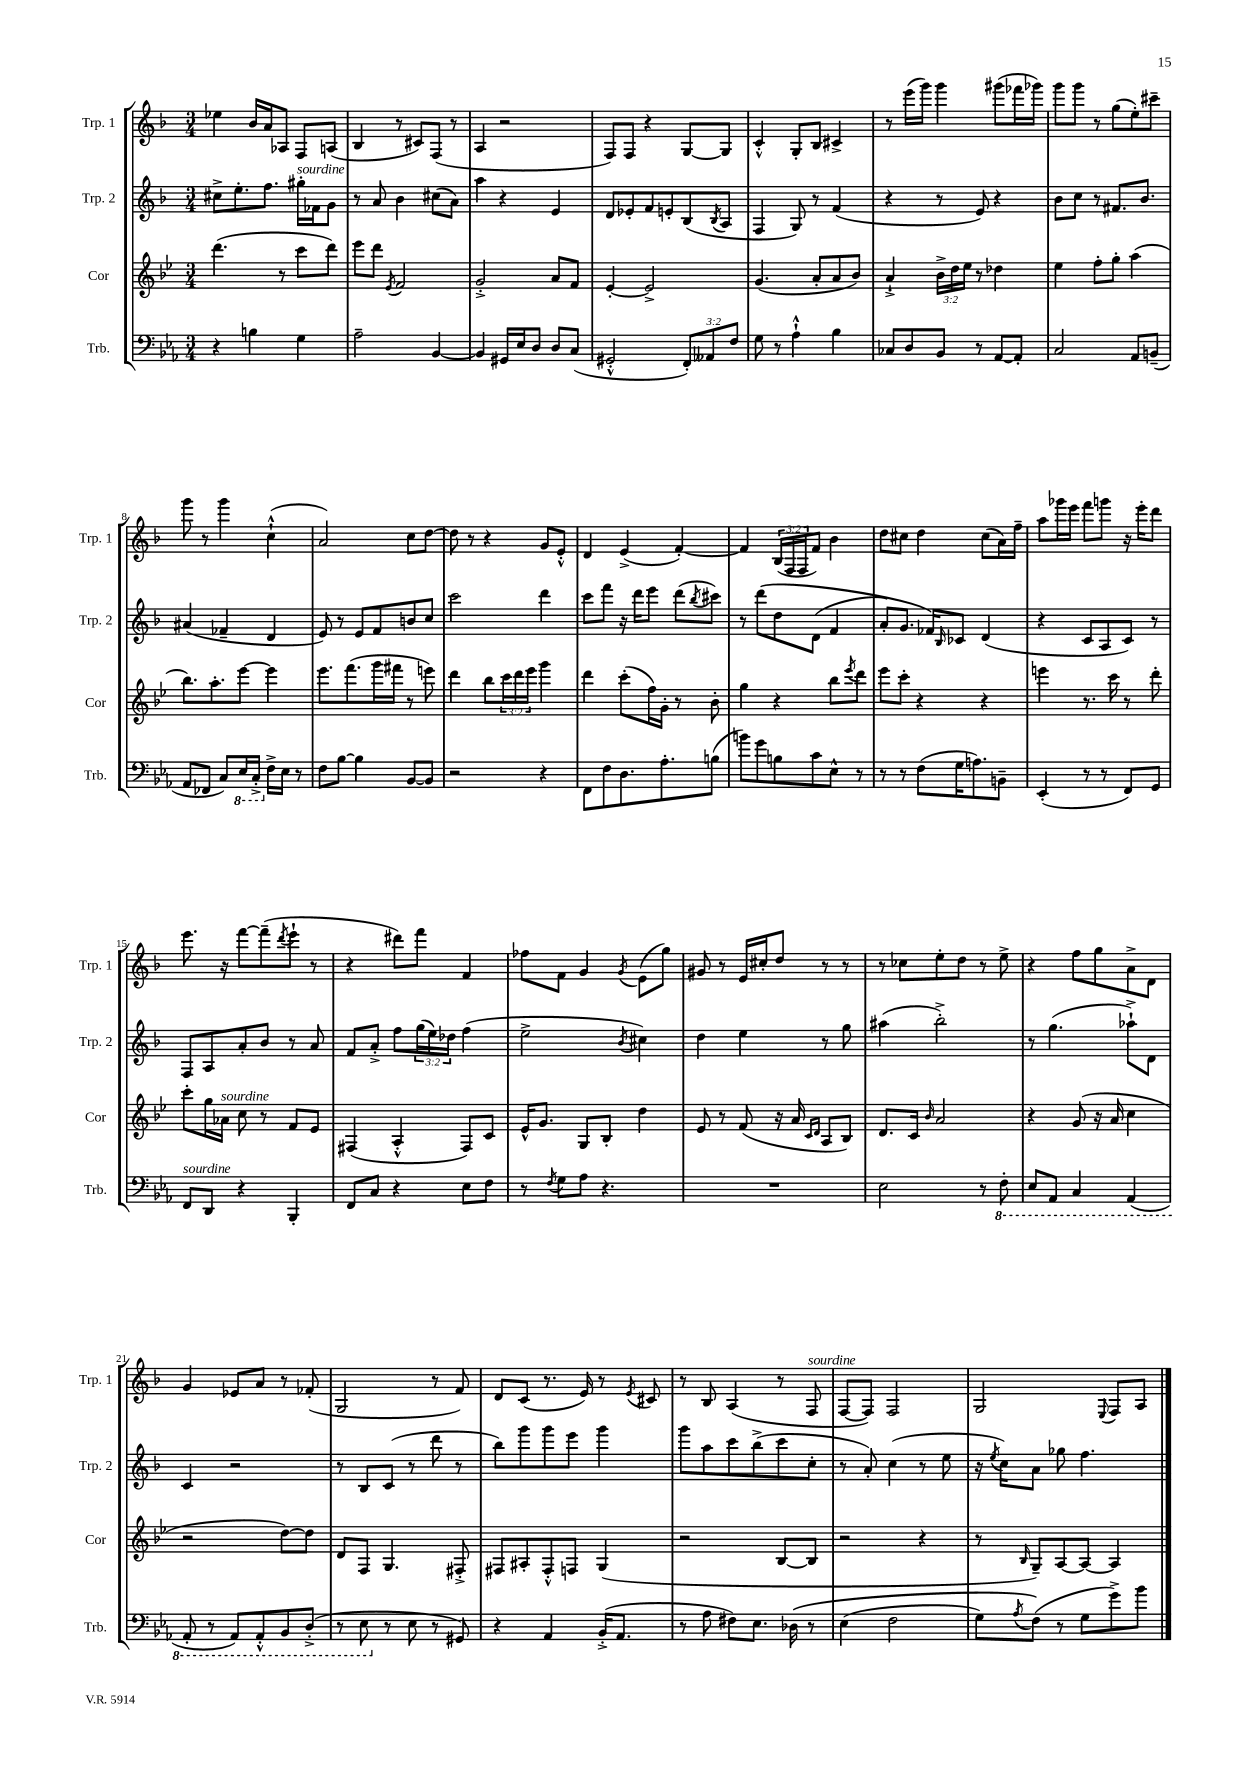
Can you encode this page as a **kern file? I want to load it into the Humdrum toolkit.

**kern	**kern	**kern	**kern
*staff4	*staff3	*staff2	*staff1
*clefF4	*clefG2	*clefG2	*clefG2
*k[b-e-a-]	*k[b-e-]	*k[b-]	*k[b-]
*M3/4	*M3/4	*M3/4	*M3/4
4r	(4.ddd	8cc#^	4ee-
.	.	8.ee'	.
4B	.	.	16b-
.	.	8.ff	16a
.	8r	.	8A-
4G	8ccc	16gg#'	8F
.	.	16f-	.
.	8ddd)	8g	(8A
=	=	=	=
2A-~	8eee-	8r	4B-
.	8ddd	8a	.
.	8qe-	.	.
.	2f	4b-	8r
.	.	.	8c#)
[4BB-	.	(8cc#	(8F
.	.	8a)	8r
=	=	=	=
4BB-]	2g'^	4aa	4A
16GG#	.	4r	2r
16E-	.	.	.
8D	.	.	.
8D	8a	4e	.
(8C	8f	.	.
=	=	=	=
2GG#'^^	[4e-'	8d	8F)
.	.	8e-'	8F
.	2e-^]	8f	4r
.	.	8e'	.
12FF')	.	(8B-	[8G
12AA--	.	.	.
.	.	8qB-	.
.	.	8A	8G]
12F	.	.	.
=	=	=	=
8G	(4.g	4F	4c'^^
8r	.	.	.
4A-`^^	.	8G)	8G'
.	8a'	8r	8B-
4B-	8a	(4f	4c#^
.	8b-)	.	.
=	=	=	=
8C-	4a`^	4r	8r
8D	.	.	(16eee
.	.	.	16ggg)
8BB-	24b-^	8r	4ggg
.	24dd	.	.
.	24ee-	.	.
8r	8r	8e)	.
[8AA-	4dd-	4r	(8ggg#
8AA-']	.	.	16fff-
.	.	.	16ggg-)
=	=	=	=
2C	4ee-	8b-	8ggg
.	.	8cc	8ggg
.	8ff'	8r	8r
.	8gg'	8.f#	(8gg
8AA-	(4aa	.	8ee')
.	.	8.b-	.
(8BB~	.	.	8ccc#~
=	=	=	=
8AA-	8.bb-)	(4a#	8ggg
8FF-	.	.	8r
.	8.aa'	.	.
8C)	.	4f-~	4ggg
16EE-	[8eee-	.	.
16CC'^	.	.	.
16F^	4eee-]	4d	(4cc`^^
16E-	.	.	.
8r	.	.	.
=	=	=	=
8F	8.eee-	8e)	2a)
[8B-	.	8r	.
.	(8.fff	.	.
4B-]	.	8e	.
.	16ggg	8f	.
.	16fff#	.	.
[8BB-	8r	8b	8cc
8BB-]	8eee)	8cc	[8dd
=	=	=	=
2r	4ddd	2ccc	8dd]
.	.	.	8r
.	8bb-	.	4r
.	24ccc	.	.
.	24ddd	.	.
.	24eee-	.	.
4r	4ggg	4ddd	8g
.	.	.	8e'^^
=	=	=	=
8FF	4ddd	8ccc	4d
8F	.	8fff	.
8.D	(8ccc'	16r	(4e^
.	.	16ddd	.
.	16ff)	8eee	.
8.A-'	16g'	.	.
.	8r	(8ddd	[4f')
.	.	8qbb-	.
(8B	8b-'	8ccc#)	.
=	=	=	=
8b)	4gg	8r	4f]
8g	.	&(8ddd	.
8B	4r	8dd	(24B-
.	.	.	24F
.	.	.	24F
8c	.	(8d	8f)
8E-^^	8bb-	4f	4b-
.	8qeee-	.	.
8r	8ddd	.	.
=	=	=	=
8r	8eee-	8a')	8dd
8r	8ccc'	8.g	8cc#
(8F	4r	.	4dd
.	.	16f-&)	.
.	.	16qqB-	.
16G	.	8c-	.
8.A)	.	.	.
.	4r	(4d	(8cc#
8BB~	.	.	16a)
.	.	.	16ff~
=	=	=	=
(4EE-'	4eee	4r	8aa
.	.	.	16ggg-
.	.	.	16eee
8r	8.r	8c	8fff
8r	.	8A	8ggg
.	16ccc	.	.
8FF)	8r	8c)	16r
.	.	.	16eee'
8GG	8ddd'	8r	8ddd
=	=	=	=
8FF	8ccc'	8F	8.eee
8DD	16gg	8A	.
.	16a-	.	16r
4r	8cc	8a'	[8fff
.	8r	8b-	(8fff~]
.	.	.	8qddd
4BBB-'	8f	8r	8eee`
.	8e-	8a	8r
=	=	=	=
8FF	(4F#	8f	4r
8C	.	8a'^	.
4r	4A'^^	8ff	8ddd#)
.	.	(24gg	8fff
.	.	24ee)	.
.	.	24dd-	.
8E-	8F#)	(4ff	4f
8F	8c	.	.
=	=	=	=
8r	16e-^^	2ee^	8ff-
.	8.g	.	.
8qF	.	.	.
8G	.	.	8f
8A-	8G	.	4g
4.r	8B-'	.	.
.	.	8qb-	8qg
.	4dd	4cc#)	(8e
.	.	.	8gg)
=	=	=	=
2.r	8e-	4dd	8g#
.	8r	.	8r
.	(8f	4ee	16e
.	.	.	16cc#'
.	16r	.	8dd
.	16a	.	.
.	16qqc	.	.
.	16qqd	.	.
.	8A	8r	8r
.	8B-)	8gg	8r
=	=	=	=
2E-	8.d	(4aa#	8r
.	.	.	8cc-
.	16c	.	.
.	16qqb-	.	.
.	2a	2bb-'^)	8ee'
.	.	.	8dd
8r	.	.	8r
8FF'	.	.	8ee^
=	=	=	=
8EE-	4r	8r	4r
8AAA-	.	(4.gg	.
4CC	(8g	.	8ff
.	16r	.	8gg
.	16a	.	.
(4AAA-	4cc	8aa-`^)	8a^
.	.	8d	8d
=	=	=	=
8AAA-'	2r	4c	4g
8r	.	.	.
8AAA-)	.	2r	8e-
8AAA-'^^	.	.	8a
8BBB-	[8dd)	.	8r
(8DD'^	8dd]	.	(8f-'
=	=	=	=
8r	8d	8r	2G
8EE-	8F	8B-	.
8r	4.G	(8c	.
8E-	.	8r	.
8r	.	8ddd	8r
8GG#)	8F#'^	8r	8f)
=	=	=	=
4r	8F#	8bb-)	8d
.	8A#'	8ggg	(8c
4AA-	8F#'^^	8ggg	8.r
.	8F	8eee	.
.	.	.	16e)
(16BB-'^	(4G	4ggg	8r
8.AA-	.	.	.
.	.	.	8qe
.	.	.	8c#
=	=	=	=
8r	2r	8ggg	8r
8A-	.	8aa	8B-
8F#)	.	8ccc	(4A
8.E-	.	(8bb-^	.
.	[8B-	8ccc	8r
&(16D-	.	.	.
8r	8B-]	8cc'	8F
=	=	=	=
(4E-	2r	8r	[8F
.	.	8a')	8F])
2F	.	(4cc	2F
.	4r	8r	.
.	.	8ee	.
=	=	=	=
8G)	8r	16r	2G
.	.	8qee	.
.	.	16cc)	.
8qA-	16qqB-	.	.
(8F&)	8G~)	8a	.
8r	[8A	8gg-	.
8G	8A_	4.ff	.
.	.	.	8qqE
8g^)	4A]	.	8F
8b-	.	.	8A
==	==	==	==
*-	*-	*-	*-
